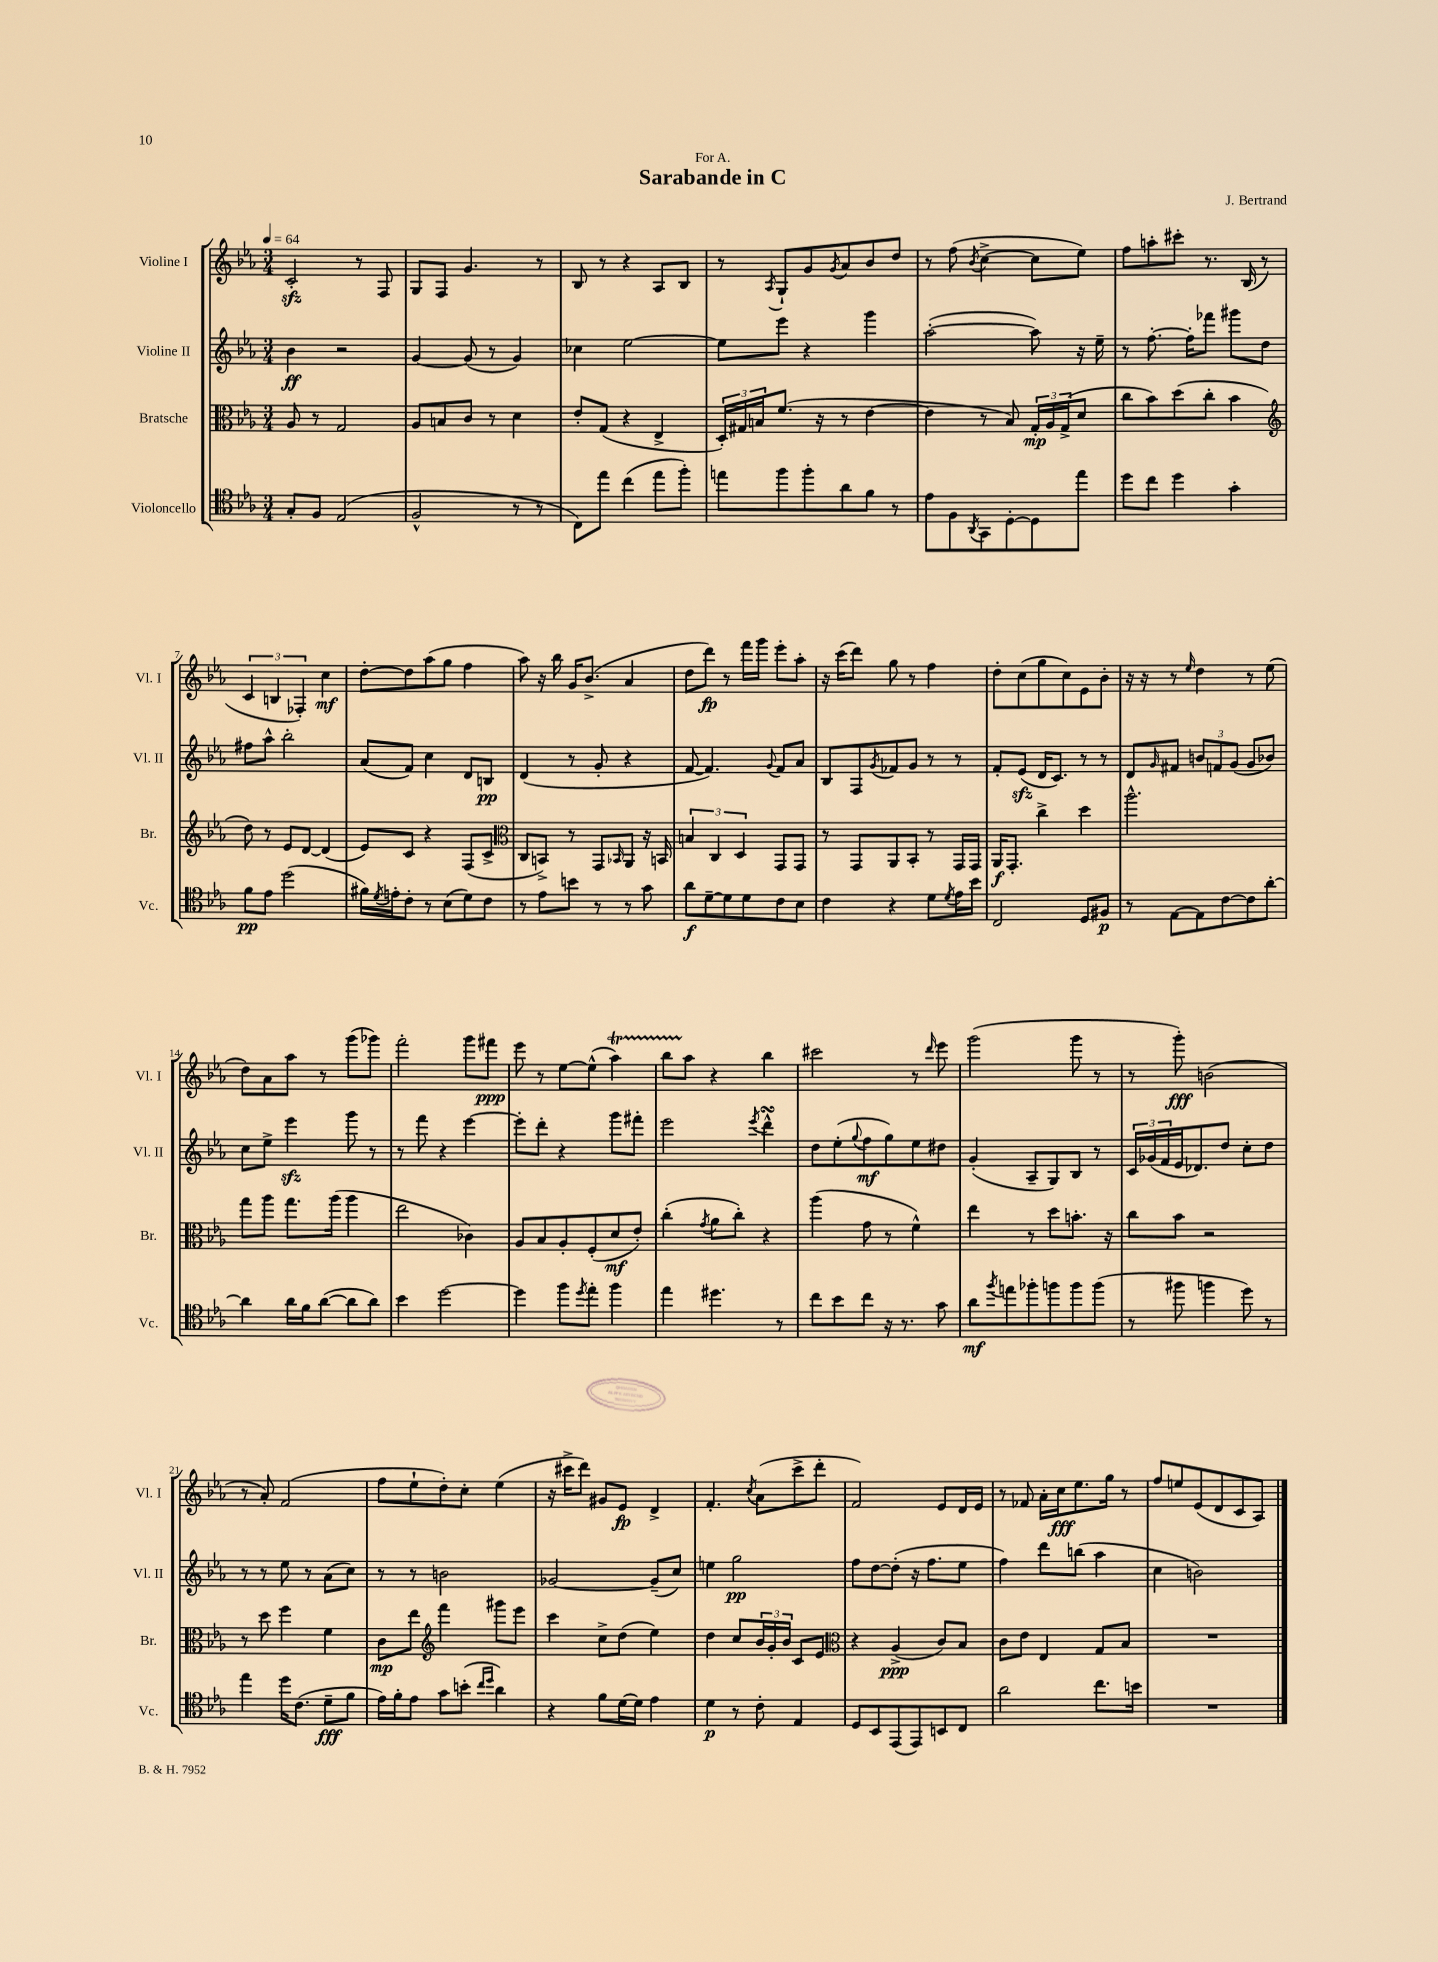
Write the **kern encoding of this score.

**kern	**kern	**kern	**kern
*staff4	*staff3	*staff2	*staff1
*clefC4	*clefC3	*clefG2	*clefG2
*k[b-e-a-]	*k[b-e-a-]	*k[b-e-a-]	*k[b-e-a-]
*M3/4	*M3/4	*M3/4	*M3/4
*MM64	*MM64	*MM64	*MM64
8G'	8A-	4b-	2c'
8F	8r	.	.
(2E-	2G	2r	.
.	.	.	8r
.	.	.	8F
=	=	=	=
2F^^	8A-	[4g	8G
.	8B	.	8F
.	8c	(8g]	4.g
.	8r	8r	.
8r	4d	4g)	.
8r	.	.	8r
=	=	=	=
8C)	8e-'	4cc-	8B-
8ee-	(8G	.	8r
(4cc	4r	[2ee-	4r
8ee-	4E-^	.	8A-
8ff')	.	.	8B-
=	=	=	=
8ee	24D')	8ee-]	8r
.	24G#	.	.
.	24B	.	.
.	.	.	8qA-
8ff	(8.f	8eee-	8G`
8ff'	.	4r	8g
.	16r	.	.
.	.	.	8qg
8a-	8r	.	8a-
8f	[4e-	4ggg	8b-
8r	.	.	8dd
=	=	=	=
8e-	4e-]	([2aa-'	8r
8F	.	.	(8ff
8qAA-	.	.	8qb-
8GG	8r	.	[4cc^
[8D'	8B-)	.	.
8D]	24G'	8aa-])	8cc]
.	24A-	.	.
.	(24G^	.	.
8ee-	8d	16r	8ee-)
.	.	16ee-~	.
=	=	=	=
8dd	8cc	8r	8ff
8cc	8b-)	[8.ff'	8aa'
4dd	(8dd	.	8ccc#'
.	.	16ff']	.
.	8cc'	8fff-	8.r
4g'	4b-	8ggg#	.
.	.	.	(16B-
.	.	8dd	8r
=	=	=	=
*	*clefG2	*	*
8f	8dd)	8ff#	6c
8e-	8r	8aa-^^	.
.	.	.	6B
(2dd	8e-	2bb-'	.
.	.	.	6F-')
.	[8d	.	.
.	(4d]	.	4cc
=	=	=	=
16f#)	8e-)	(8a-	[8dd'
8qd	.	.	.
16e'	.	.	.
8c'	8c	8f)	8dd]
8r	4r	4cc	(8aa-
(8B-	.	.	8gg
8d)	(8F	8d	4ff
8c	8c^	8B	.
=	=	=	=
*	*clefC3	*	*
8r	8C	(4d	8aa-)
8e-	8BB^)	.	16r
.	.	.	16bb-
8b	8r	8r	16g
.	.	.	(8.b-^
8r	8GG	8g'	.
.	16qqBB-	.	.
8r	8AA-	4r	4a-
8g	16r	.	.
.	16BB	.	.
=	=	=	=
8a-	6B	[8f	8dd
[8d~	.	4.f])	8ddd)
.	6C	.	.
8d]	.	.	8r
.	6D	.	.
8d	.	.	16fff
.	.	.	16ggg
.	.	8qqg	.
8c	8GG	8f	8eee-'
8B-	8GG	8a-	8aa-'
=	=	=	=
4c	8r	8B-	16r
.	.	.	(16ccc
.	8GG	8F	8ddd)
.	.	8qg	.
4r	8AA-	8f-	8gg
.	8BB-'	8g	8r
8d	8r	8r	4ff
8qd	.	.	.
16e-	16GG	8r	.
16b-	16GG	.	.
=	=	=	=
2C	16AA-	8f'	8dd'
.	8.GG'	.	.
.	.	(8e-	(8cc
.	4cc^	16d	8gg
.	.	8.c)	.
.	.	.	8cc)
8D	4dd	8r	8e-
8F#	.	8r	8b-'
=	=	=	=
8r	2.aa-^^	8d	16r
.	.	.	16r
.	.	16qqg	.
[8E-	.	8f#	8r
.	.	.	16qqee-
8E-]	.	12b	4dd
.	.	12f	.
[8c	.	.	.
.	.	(12g	.
8c]	.	8g	8r
[8a-'	.	8b-)	(8ee-
=	=	=	=
4a-]	8gg	8cc	8dd)
.	8aa-	8ee-^	8a-
16a-	8.gg	4eee-	8aa-
16f	.	.	.
([8a-	.	.	8r
.	(16aa-	.	.
8a-]	4aa-	8ggg	(8ggg
8a-)	.	8r	8ggg-)
=	=	=	=
4b-	2ee-	8r	2fff'
.	.	8fff	.
[2dd	.	4r	.
.	4c-)	[4eee-	8ggg
.	.	.	8fff#
=	=	=	=
4dd]	8A-	8eee-']	8eee-
.	8B-	8ddd'	8r
8ff	8A-'	4r	[8ee-
8qdd	.	.	.
8ee-'	(8F'	.	(8ee-^^]
4ff	8d	8ggg	4aa-)
.	8e-')	8fff#'	.
=	=	=	=
4ee-	(4cc'	2eee-	8bb-
.	.	.	8aa-
.	8qg	.	.
4.dd#	8a-	.	4r
.	8cc')	.	.
.	.	8qeee-	.
.	4r	4ddd^^	4bb-
8r	.	.	.
=	=	=	=
8cc	(4aa-	8dd	2ccc#
8b-	.	(8ee-'	.
.	.	8qqgg	.
8cc	8g	8ff	.
16r	8r	8gg)	.
8.r	.	.	.
.	4f^^)	8ee-	8r
.	.	.	16qqddd
8g	.	8dd#	8eee-
=	=	=	=
8a-	4ee-	(4g'	(2ggg
8qff	.	.	.
8ee	.	.	.
8ff-'	8r	8A-~	.
8ff	8dd	8G)	.
8ff	8.b'	8B-	8ggg
(8ff	.	8r	8r
.	16r	.	.
=	=	=	=
8r	8cc	24c	8r
.	.	(24g-	.
.	.	24f	.
8ff#	8b-	16e-	8ggg')
.	.	8.d-)	.
4ff	2r	.	(2b
.	.	8dd	.
8dd)	.	8cc'	.
8r	.	8dd	.
=	=	=	=
4ee-	8r	8r	8r
.	8dd	8r	8a-')
16dd	4ff	8ee-	(2f
(8.c	.	.	.
.	.	8r	.
8d~	4f	(8a-	.
8f	.	8cc)	.
=	=	=	=
16e-)	8c	8r	8ff
16f'	.	.	.
8e-	8ee-	8r	8ee-`
*	*clefG2	*	*
8g	4fff	2b	8dd')
(8b'	.	.	8cc'
16qqcc	.	.	.
16qqdd	.	.	.
4a-)	8ggg#	.	(4ee-
.	8eee-	.	.
=	=	=	=
4r	4ccc	[2g-	16r
.	.	.	16ccc#^
.	.	.	8ddd)
8f	8cc^	.	8g#
[16d	(8dd	.	8e-
16d]	.	.	.
4e-	4ee-)	(8g-~]	4d^
.	.	8cc)	.
=	=	=	=
4d	4dd	4ee	4.f'
8r	8cc	2gg	.
.	.	.	8qcc
8c'	24b-	.	(8a-
.	24g'	.	.
.	24b-	.	.
4E-	8c	.	8ccc^
.	8e-	.	8ddd'
=	=	=	=
*	*clefC3	*	*
8D	4r	8ff	2f)
8BB-	.	[8dd	.
(8EE-	(4A-^	(8dd']	.
8EE-)	.	16r	.
.	.	8.ff	.
8BB	8c)	.	8e-
8C	8B-	8ee-	16d
.	.	.	16e-
=	=	=	=
2a-	8c	4ff)	8r
.	8e-	.	8f-
.	4E-	8ddd	16a-'
.	.	.	16cc
.	.	(8bb	8.ee-
8.cc	8G	4aa-	.
.	.	.	16gg
.	8B-	.	8r
16b	.	.	.
=	=	=	=
2.r	2.r	4cc	8ff
.	.	.	8ee
.	.	2b)	(8e-
.	.	.	8d
.	.	.	8c
.	.	.	8A-)
==	==	==	==
*-	*-	*-	*-
